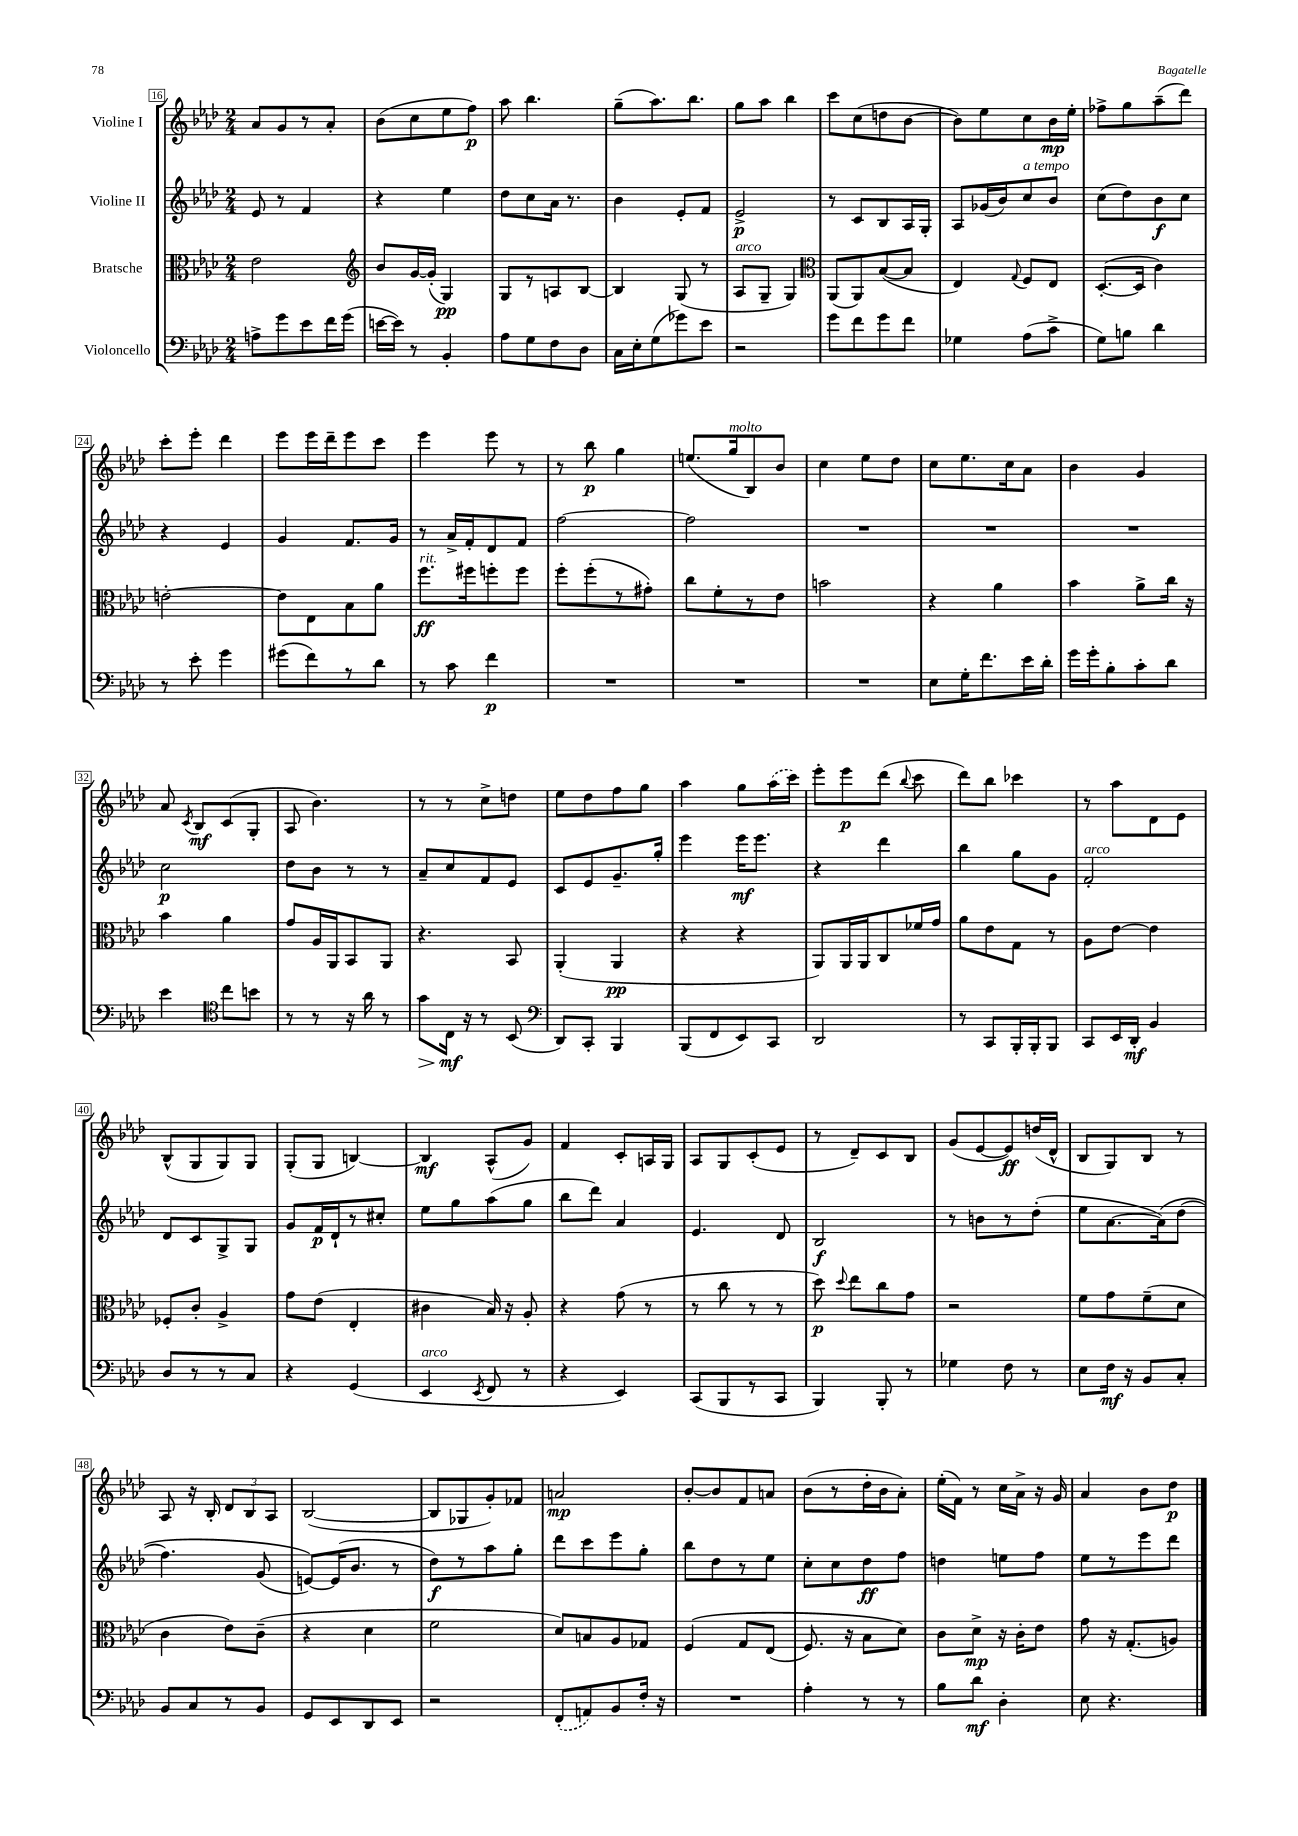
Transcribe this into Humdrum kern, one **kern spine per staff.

**kern	**kern	**kern	**kern
*staff4	*staff3	*staff2	*staff1
*clefF4	*clefC3	*clefG2	*clefG2
*k[b-e-a-d-]	*k[b-e-a-d-]	*k[b-e-a-d-]	*k[b-e-a-d-]
*M2/4	*M2/4	*M2/4	*M2/4
8A^\L	2e-\	8e-/	8a-/L
8g\	.	8r	8g/
8e-\	.	4f/	8r
16f\L	.	.	8a-'/J
(16g\JJ	.	.	.
=	=	=	=
*	*clefG2	*	*
[16e\LL	8b-/L	4r	(8b-\L
16e\]JJ)	.	.	.
8r	[16g/L	.	8cc\
.	(16g'/]JJ	.	.
4BB-'/	4G/)	4ee-\	8ee-\
.	.	.	8ff\J)
=	=	=	=
8A-\L	8G/L	8dd-\L	8aa-\
8G\	8r	8cc\	4.bb-\
8F\	8A/	16a-\Jk	.
.	.	8.r	.
8D-\J	[8B-/J	.	.
=	=	=	=
16C\LL	4B-/]	4b-\	(8gg~\L
16E-'\J	.	.	.
(8G\	.	.	8.aa-\)
8g-\)	(8G/	8e-'/L	.
.	.	.	8.bb-\J
8e-\J	8r	8f/J	.
=	=	=	=
2r	8A-/L	2e-^/	8gg\L
.	8G~/J	.	8aa-\J
.	4G/)	.	4bb-\
=	=	=	=
*	*clefC3	*	*
8g\L	(8AA-/L	8r	8ccc\L
8f\	8AA-/)	8c/L	(8cc\
8g\	([8B-/	8B-/	8dd\
8f\J	8B-/]J	16A-/L	[8b-\J
.	.	16G'/JJ	.
=	=	=	=
4G-\	4E-/)	8A-/L	8b-\]L)
.	.	(16g-/L	8ee-\
.	.	16b-/J)	.
.	8qqG/	.	.
(8A-\L	8F/L	8cc/	8cc\
8c^\J	8E-/J	8b-/J	16b-\L
.	.	.	16ee-'\JJ
=	=	=	=
8G\L)	([8.D-'/L	(8cc\L	8ff-^\L
8B\J	.	8dd-\)	8gg\
.	16D-/]Jk	.	.
4d-\	4c\)	8b-\	(8aa-~\
.	.	8cc\J	8ddd-\J)
=	=	=	=
8r	[2e'\	4r	8ccc'\L
8e-'\	.	.	8eee-'\J
4g\	.	4e-/	4ddd-\
=	=	=	=
(8g#\L	8e\]L	4g/	8eee-\L
8f\)	8E-\	.	16eee-\L
.	.	.	16ddd-~\J
8r	8B-\	8.f/L	8eee-\
8d-\J	8a-\J	.	8ccc\J
.	.	16g/Jk	.
=	=	=	=
8r	8.ff\L	8r	4eee-\
8c\	.	16a-^/LL	.
.	16ff#\k	16f'/J	.
4f\	8ff'\	8d-/	8eee-\
.	8ff\J	8f/J	8r
=	=	=	=
2r	8ff'\L	[2ff\	8r
.	(8ff'\	.	8bb-\
.	8r	.	4gg\
.	8g#'\J)	.	.
=	=	=	=
2r	8cc\L	2ff\]	(8.ee/L
.	8f'\	.	.
.	.	.	16gg/k
.	8r	.	8B-/)
.	8e-\J	.	8b-/J
=	=	=	=
2r	2b\	2r	4cc\
.	.	.	8ee-\L
.	.	.	8dd-\J
=	=	=	=
8E-\L	4r	2r	8cc\L
16G'\K	.	.	8.ee-\
8.f\	.	.	.
.	4a-\	.	.
.	.	.	16cc\k
16e-\L	.	.	8a-\J
16d-'\JJ	.	.	.
=	=	=	=
16g\LL	4b-\	2r	4b-\
16g'\J	.	.	.
8B-'\	.	.	.
8c'\	8a-^\L	.	4g/
8d-\J	16cc\Jk	.	.
.	16r	.	.
=	=	=	=
4e-\	4b-\	2cc\	8a-/
.	.	.	8qc/
.	.	.	8B-/L
*clefC4	*	*	*
8cc\L	4a-\	.	(8c/
8b\J	.	.	8G'/J
=	=	=	=
8r	8g/L	8dd-\L	8A-/
8r	16A-/L	8b-\J	4.b-\)
.	16AA-/J	.	.
16r	8BB-/	8r	.
16a-\	.	.	.
8r	8AA-/J	8r	.
=	=	=	=
8g\L	4.r	8a-~/L	8r
16C\Jk	.	8cc/	8r
16r	.	.	.
8r	.	8f/	8cc^\L
(8BB-/	8BB-/	8e-/J	8dd\J
=	=	=	=
*clefF4	*	*	*
8DD-/L)	(4AA-'/	8c/L	8ee-\L
8CC'/J	.	8e-/	8dd-\
4BBB-/	4AA-/	8.g~/	8ff\
.	.	.	8gg\J
.	.	16gg'/Jk	.
=	=	=	=
(8BBB-/L	4r	4eee-\	4aa-\
8FF/	.	.	.
8EE-/)	4r	16eee-\LK	8gg\L
.	.	8.eee-\J	.
8CC/J	.	.	(16aa-\L
.	.	.	16ccc\JJ)
=	=	=	=
2DD-/	8AA-/L)	4r	8eee-'\L
.	16AA-/L	.	8eee-\
.	16AA-/J	.	.
.	8C/	4ddd-\	(8ddd-\J
.	.	.	8qqbb-/
.	16f-/L	.	8ccc\
.	16g/JJ	.	.
=	=	=	=
8r	8a-\L	4bb-\	8ddd-\L)
8CC/L	8e-\	.	8bb-\J
16BBB-'/L	8G\J	8gg\L	4ccc-\
16BBB-'/J	.	.	.
8BBB-/J	8r	8g\J	.
=	=	=	=
8CC/L	8A-\L	2f'/	8r
16EE-/L	[8e-\J	.	8aa-\L
16DD-'/JJ	.	.	.
4BB-/	4e-\]	.	8d-\
.	.	.	8e-\J
=	=	=	=
8D-/L	8F-'/L	8d-/L	(8B-^^/L
8r	8c'/J	8c/	8G/
8r	4A-^/	8G^/	8G/)
8C/J	.	8G/J	8G/J
=	=	=	=
4r	8g\L	8g/L	(8G'/L
.	(8e-\J	16f/L	8G/J
.	.	16d-`/J	.
(4GG/	4E-'/	8r	[4B/)
.	.	8cc#'/J	.
=	=	=	=
4EE-/	4c#\	8ee-\L	4B/]
.	.	8gg\	.
8qEE-/	.	.	.
8FF/	16B-/)	(8aa-\	(8A-^^/L
.	16r	.	.
8r	8A-'/	8gg\J	8g/J)
=	=	=	=
4r	4r	8bb-\L	4f/
.	.	8ddd-\J)	.
4EE-/)	(8g\	4a-/	8c'/L
.	8r	.	16A/L
.	.	.	16G/JJ
=	=	=	=
(8CC/L	8r	4.e-/	8A-/L
8BBB-/	8cc\	.	8G/
8r	8r	.	(8c'/
8CC/J	8r	8d-/	8e-/J
=	=	=	=
4BBB-/)	8dd-\)	2B-/	8r
.	8qqdd-/	.	.
.	8ee-\L	.	8d-~/L)
8BBB-'/	8cc\	.	8c/
8r	8g\J	.	8B-/J
=	=	=	=
4G-\	2r	8r	(8g/L
.	.	8b\L	[8e-/
8F\	.	8r	8e-/])
8r	.	(8dd-'\J	(16dd/L
.	.	.	16d-^^/JJ
=	=	=	=
8E-\L	8f\L	8ee-\L	8B-/L
16F\Jk	8g\	[8.a-\	8G/)
16r	.	.	.
8BB-/L	(8f~\	.	8B-/J
.	.	&(16a-\]k)	.
8C'/J	8d-\J	(8dd-\J	8r
=	=	=	=
8BB-/L	4c\	4.ff\)	8A-/
8C/	.	.	16r
.	.	.	16B-'/
8r	8e-\L)	.	12d-/L
.	.	.	12B-/
8BB-/J	(8c~\J	(8g/	.
.	.	.	12A-/J
=	=	=	=
8GG/L	4r	[8e/L)&)	([2B-/
8EE-/	.	(16e/]K	.
.	.	8.b-/J	.
8DD-/	4d-\	.	.
8EE-/J	.	8r	.
=	=	=	=
2r	2f\	8dd-\L)	8B-/]L
.	.	8r	8G-/
.	.	8aa-\	8g'/)
.	.	8gg'\J	8f-/J
=	=	=	=
(8FF'/L	8d-/L)	8ddd-\L	2a/
8AA/)	8B/	8ccc\	.
8BB-/	8A-/	8eee-\	.
16F'/Jk	8G-/J	8gg'\J	.
16r	.	.	.
=	=	=	=
2r	&(4F/	8bb-\L	[8b-'/L
.	.	8dd-\	8b-/]
.	8G/L	8r	8f/
.	(8E-/J	8ee-\J	8a/J
=	=	=	=
4A-'\	8.F/)	8cc'\L	(8b-\L
.	.	8cc\	8r
.	16r	.	.
8r	8B-\L	8dd-\	16dd-'\L
.	.	.	16b-\J
8r	8d-\J&)	8ff\J	8a-'\J)
=	=	=	=
8B-\L	8c\L	4dd\	(16ee-'\LL
.	.	.	16f\JJ)
8d-\J	8d-^\J	.	8r
4D-'\	16r	8ee\L	16cc\LL
.	16c'\LK	.	16a-^\JJ
.	8e-\J	8ff\J	16r
.	.	.	16g/
=	=	=	=
8E-\	8g\	8ee-\L	4a-/
4.r	16r	8r	.
.	(8.G'/L	.	.
.	.	8eee-\	8b-\L
.	8A/J)	8ddd-\J	8dd-\J
==	==	==	==
*-	*-	*-	*-
